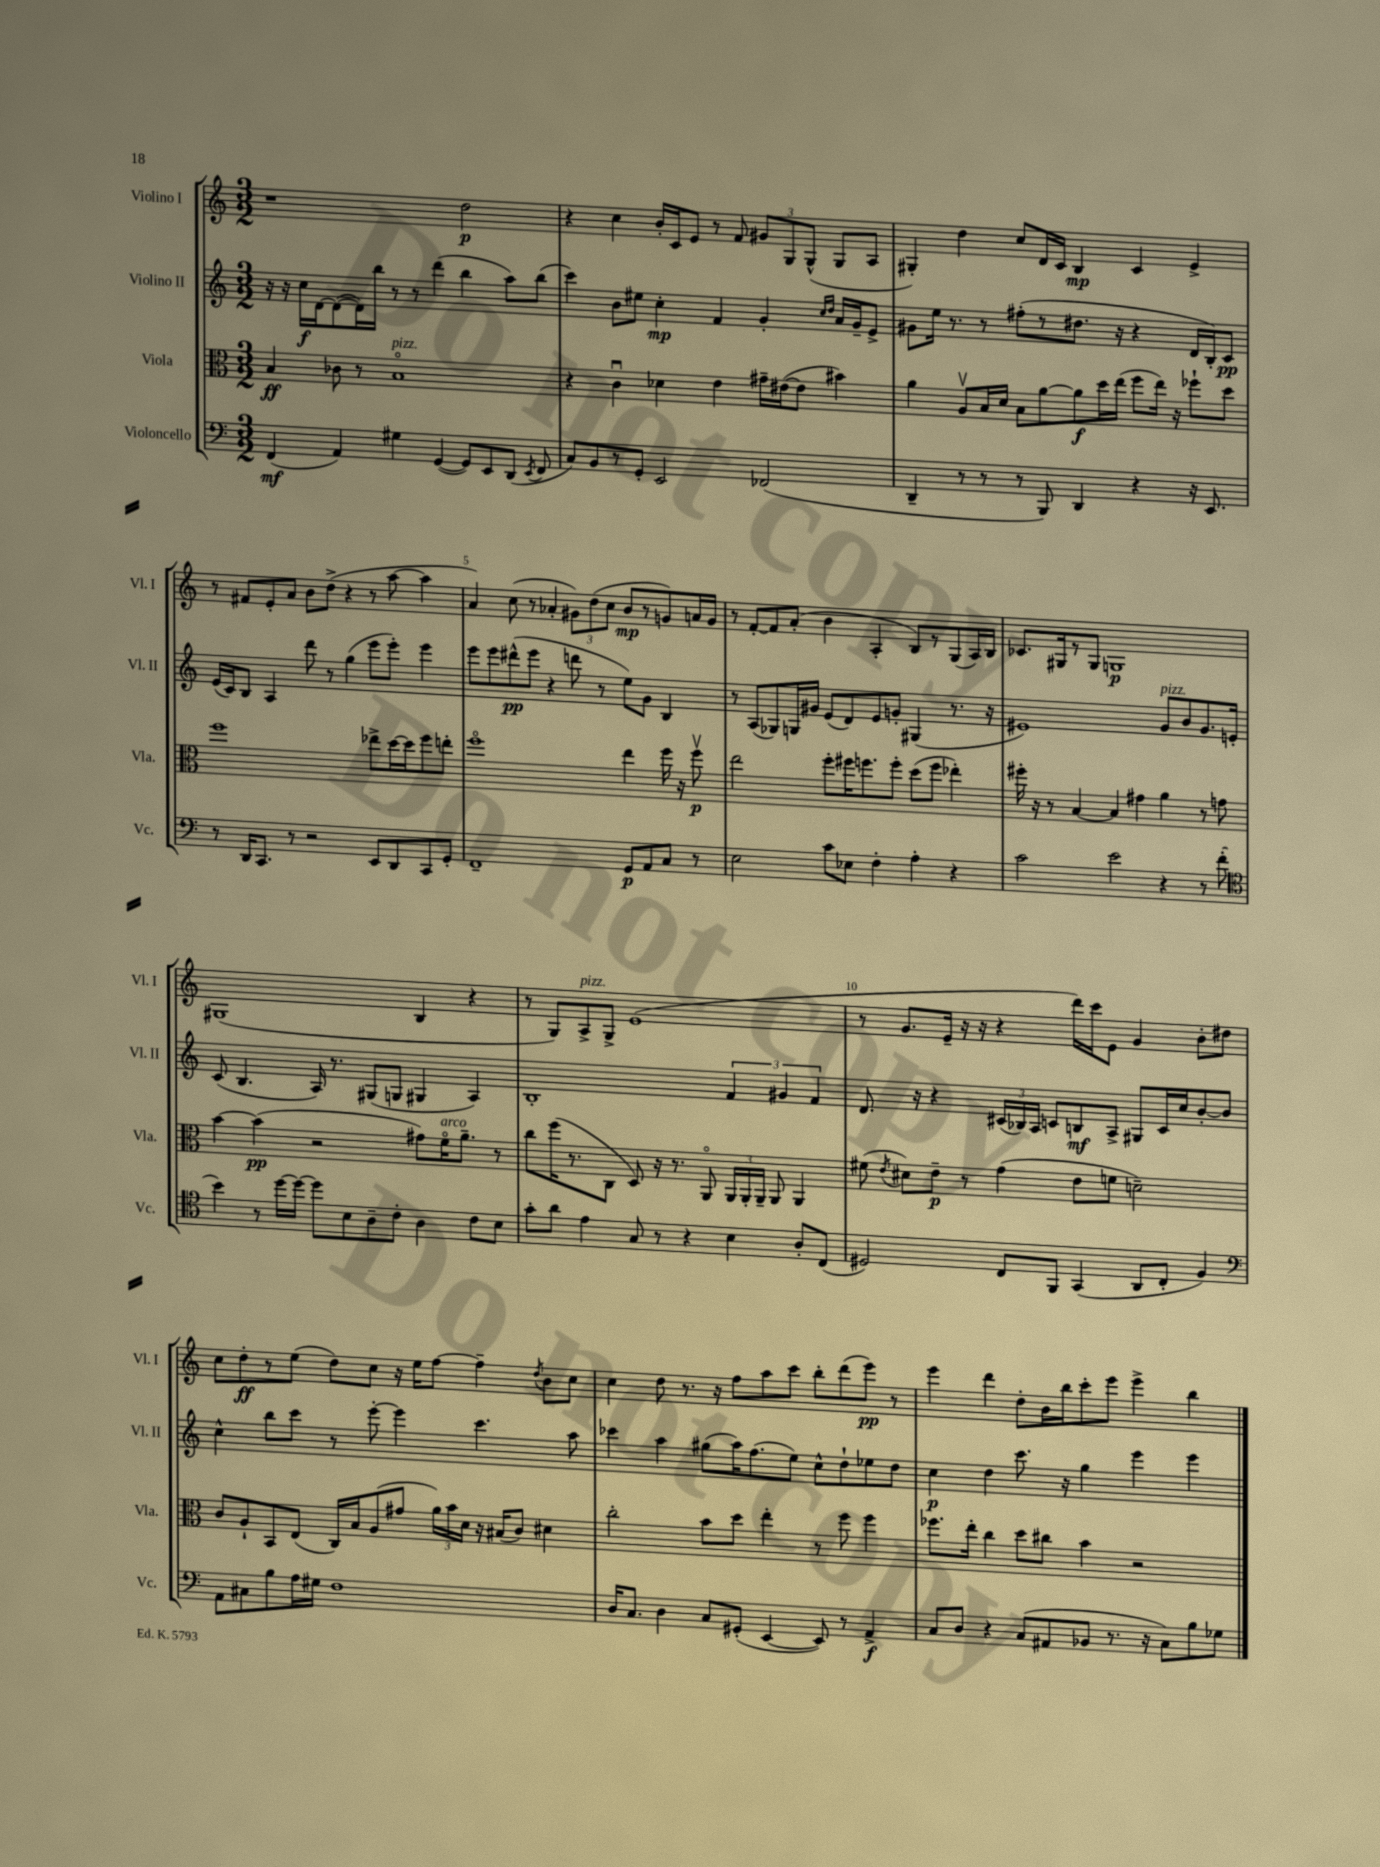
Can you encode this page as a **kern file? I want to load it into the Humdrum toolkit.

**kern	**kern	**kern	**kern
*staff4	*staff3	*staff2	*staff1
*clefF4	*clefC3	*clefG2	*clefG2
*k[]	*k[]	*k[]	*k[]
*M3/2	*M3/2	*M3/2	*M3/2
(4FF/	4B/	16r	1r
.	.	16r	.
.	.	16cc\LL	.
.	.	[16d\J	.
4AA/)	8c-\	(8d\_	.
.	8r	16d\]L)	.
.	.	16bb\JJ	.
4G#\	1Bo	8r	.
.	.	8r	.
([4GG/	.	(4ddd\	.
8GG/]L)	.	4bb\	2dd\
8EE/	.	.	.
(8DD/J	.	8aa\L)	.
8qEE/	.	.	.
8FF/	.	(8bb\J	.
=	=	=	=
8C/L)	4r	4ccc\)	4r
8BB/	.	.	.
8r	4cu\	8b\L	4cc\
8GG'/J	.	8ee#\J	.
2EE/	4d-\	4cc'\	16b'/LL
.	.	.	16c/J
.	.	.	8e/J
.	4e\	4f/	8r
.	.	.	8f/
(2FF-/	16g#~\LL	4g'/	12g#/L
.	([16e#\J	.	.
.	.	.	12G/
.	8e#\]J	.	.
.	.	.	(12G^^/J
.	.	16qqcc/LL	.
.	.	16qqdd/JJ	.
.	4b#\)	16a/LL	8G/L
.	.	16g~/J	.
.	.	8e^/J	8A/J
=	=	=	=
4DD~/	4a\	8g#\L	4G#'/)
.	.	16ee\Jk	.
.	.	8.r	.
8r	8Av/L	.	4dd\
8r	16B/L	8r	.
.	16d/JJ	.	.
8r	8B\L	(8ff#'\L	8cc/L
8BBB/)	[8a\	8r	16d/L
.	.	.	16c/JJ
4DD/	8a\]	8.dd#\J	4B/
.	16dd\L	.	.
.	(16ee\JJ	16r	.
4r	8ff\L	4r	4c/
.	16ee\Jk)	.	.
.	16r	.	.
16r	8ff-`\L	16d/LL	4e^/
8.EE/	.	16B'/J)	.
.	8dd\J	8c/J	.
=	=	=	=
8r	1ff	(16e/LL	8r
.	.	16c/J)	.
16DD/LK	.	8B/J	8f#/L
8.CC/J	.	.	.
.	.	4A/	8e'/
8r	.	.	8a/J
2r	.	8ddd\	8b\L
.	.	8r	(8dd^\J
.	.	(4gg\	4r
8EE/L	8ee-^\L	8eee\L	8r
8DD/	[16dd\L	8eee'\J)	[8aa\
.	16dd\]J	.	.
8CC/	8ff\	4eee\	4aa\]
8GG'/J	8ee'\J	.	.
=	=	=	=
1FF~	1ffo	8eee\L	4a/)
.	.	8eee\	.
.	.	(8ddd#^^\	(8cc\
.	.	8eee\J	8r
.	.	4r	4a-'/
.	.	8ddd\	12g#\L)
.	.	.	(12dd\
.	.	8r	.
.	.	.	12cc\J
8GG/L	4ee\	8ee\L)	8b/L
8AA/	.	8g\J	8r
8C/J	16ff\	4B/	8g/)
.	16r	.	.
8r	8ffv\	.	16a/L
.	.	.	16g/JJ
=	=	=	=
2E\	2ee\	8r	8r
.	.	(8A/L	[8f'/L
.	.	8G-/)	8f/]
.	.	16G/L	(8a'/J
.	.	16g#/JJ	.
8c\L	8ff'\L	(8e/L	4b\
8E-\J	16ff#\K	8d/)	.
.	8.ff\	.	.
4F'\	.	8e/	4A'/
.	8ff'\J	8g'/J	.
4A'\	(8dd\L	(4G#/	8B/L)
.	8ff\J	.	8r
4r	4ee-'\)	8.r	(8G/
.	.	.	16A/L)
.	.	16r	16B/JJ
=	=	=	=
2c\	16ff#'\	1e#)	8.c-/L
.	16r	.	.
.	8r	.	.
.	.	.	16G#/k
.	[4B/	.	8r
.	.	.	8G#/J
2e\	4B/]	.	1G
.	4g#\	.	.
4r	4a\	8g/L	.
.	.	8b/	.
8r	8r	8.g/	.
(8f'\	8g\	.	.
.	.	16e'/Jk	.
=	=	=	=
*clefC4	*	*	*
4b\)	[4b\	(8c/	(1G#
.	.	4.B/	.
8r	(4b\]	.	.
[16dd\LL	.	.	.
16dd\_JJ	.	.	.
8dd\]L	2r	16A/)	.
.	.	8.r	.
8B\	.	.	.
8A~\	.	(8G#/L	.
8c'\J	.	8G/J	.
4A\	8g#\L)	4G#/	4B/
.	16fo\K	.	.
.	8.a~\J	.	.
8c\L	.	4A/)	4r
8B\J	8r	.	.
=	=	=	=
8g'\L	8cc\L	1B'	8r
8a\J	(16ff\K	.	8G/L)
.	8.r	.	.
4e\	.	.	8A^/
.	8C\J	.	8G^/J
8G/	8D/)	.	(1e
8r	16r	.	.
.	8.r	.	.
4r	.	.	.
.	8AAo/	.	.
4B\	24AA/LL	6f/	.
.	24AA'/	.	.
.	24AA~/JJ	.	.
.	8AA/	.	.
.	.	6g#/	.
8A'/L	4AA/	.	.
.	.	6f/	.
(8C/J	.	.	.
=	=	=	=
2D#/)	(8f#\	8.d/	8r
.	8qe/	.	.
.	8d#\L)	.	8.g/L
.	.	16r	.
.	8e~\J	4r	.
.	.	.	16e~/Jk
.	8r	.	16r
.	.	.	16r
8C/L	(4g\	(24c#/LL	4r
.	.	24B-/)	.
.	.	24A/JJ	.
8FF/J	.	8c/L	.
(4GG/	8e\L	8B/	16ddd\LL)
.	.	.	16ccc\J
.	8f\J	8A^/J	8e\J
8AA/L	2d~\)	8G#/L	4g/
8C'/J	.	16c/L	.
.	.	16cc/J	.
4F/)	.	[8b'/	8b'\L
.	.	8b/]J	8dd#\J
=	=	=	=
*clefF4	*	*	*
8AA\L	8c/L	4cc^^\	8cc\L
8C#\	8A`/	.	8dd'\
8B\	8BB/	8bb\L	8r
16A\L	(8E/J	8ccc\J	(8ee\J
16G#\JJ	.	.	.
1F	16C/LL)	8r	8dd\L)
.	16B/J	.	.
.	(8A/	[8eee'\	8cc\J
.	8g#/J	4eee\]	16r
.	.	.	16ee\LK
.	24a\LL)	.	[8ff\J
.	24b\	.	.
.	24d\JJ	.	.
.	16r	4.ccc\	4ff~\]
.	(16B#/LK	.	.
.	8c/J)	.	.
.	.	.	8qdd/
.	4d#\	.	8b\L
.	.	8aa\	8cc\J
=	=	=	=
16D/LK	2cc'\	4ccc-\	4cc\
8.C/J	.	.	.
4D\	.	4aa\	8dd\
.	.	.	8.r
8C/L	8b\L	(8gg#\L	.
.	.	.	16r
(8GG#'/J	8dd\J	16aa\K)	8ff\L
.	.	(8.ff\	.
[4EE/	4ee'\	.	8aa\
.	.	8ee\J)	8ccc\J
8EE/])	8r	8cc^^\L	8bb'\L
8r	8ff\	8dd`\	(8ddd\
4AA^/	4ff\	8ee-\	8eee\J)
.	.	8dd\J	8r
=	=	=	=
8C/L	8.ff-\L	4cc\	4eee\
8D/J	.	.	.
.	16ee'\Jk	.	.
4r	4cc\	4dd\	4ddd\
(8C/L	8dd\L	8.ccc\	8dd'\L
8AA#/	8cc#\J	.	16b\L
.	.	16r	16bb\J
8BB-/J	4b\	4gg\	8ccc'\
8.r	.	.	8eee\J
.	2r	4eee\	4eee^\
16r	.	.	.
8C\L)	.	.	.
8B\	.	4eee\	4bb\
8G-\J	.	.	.
==	==	==	==
*-	*-	*-	*-
